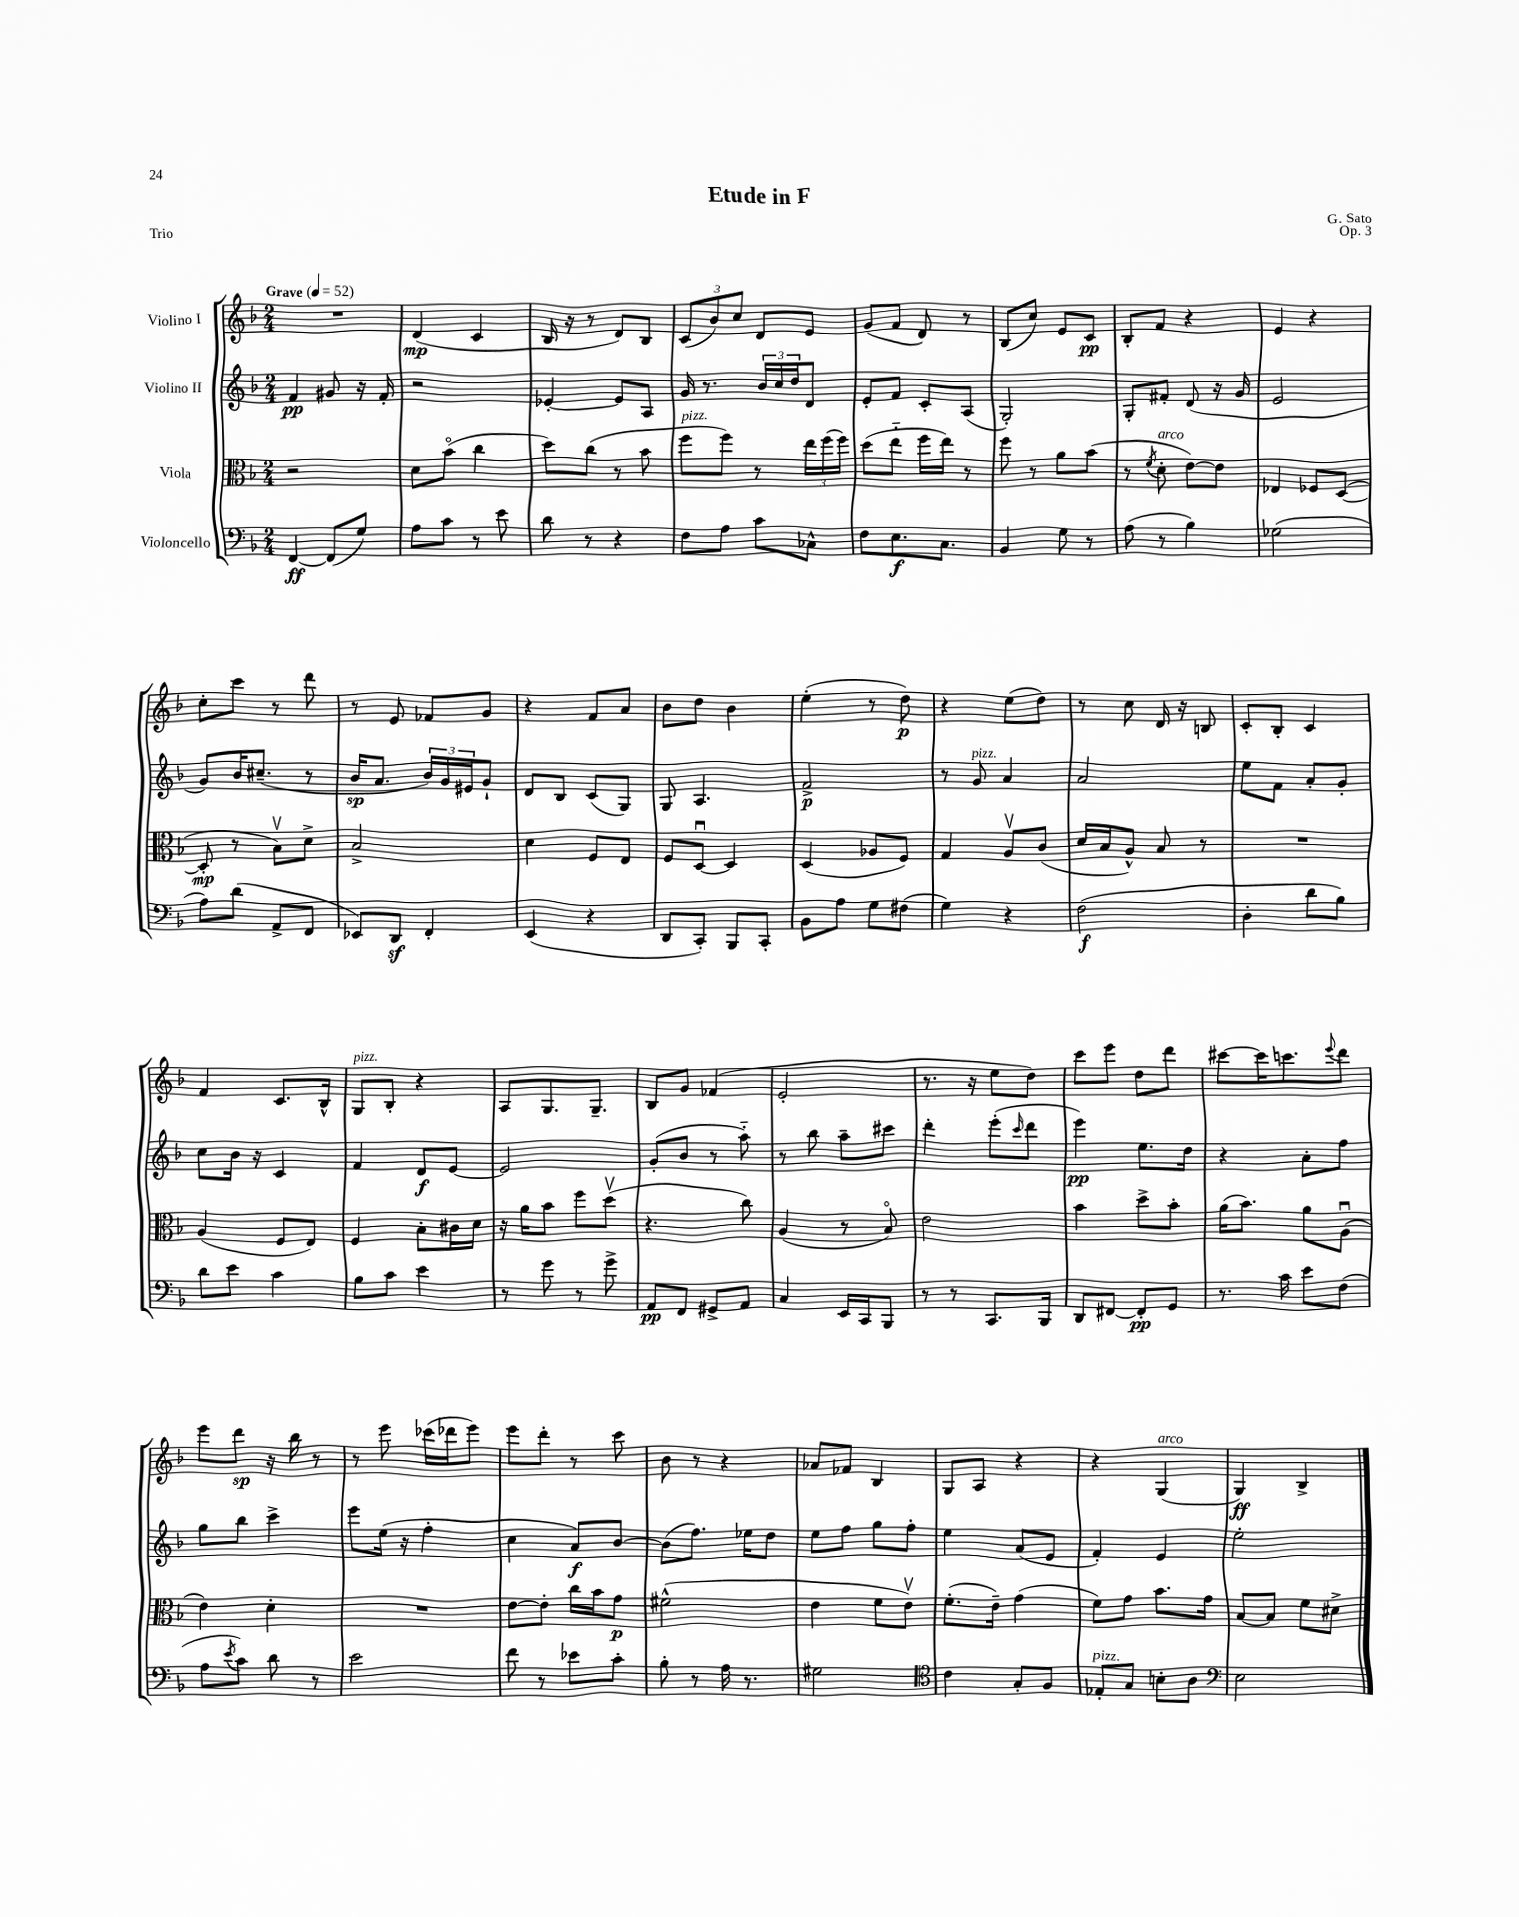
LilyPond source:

\header { title = "Etude in F" composer = "G. Sato" opus = "Op. 3" piece = "Trio" }
<<
\new StaffGroup <<
\new Staff = "s0" \with { instrumentName = "Violino I" } {
    \clef treble \key f \major \numericTimeSignature \time 2/4 \tempo "Grave" 4 = 52
    R2 |
    d'4\mp( c'4 |
    bes16 r16 r8 d'8) bes8 |
    \tuplet 3/2 { c'8( bes'8) c''8 } d'8 e'8 |
    g'8( f'8 d'8) r8 |
    bes8( c''8) e'8 c'8\pp |
    bes8-. f'8 r4 |
    e'4 r4 |
    c''8-. c'''8 r8 d'''8 |
    r8 e'8 fes'8 g'8 |
    r4 f'8 a'8 |
    bes'8 d''8 bes'4 |
    e''4-.( r8 d''8\p) |
    r4 e''8( d''8) |
    r8 c''8 d'16 r16 b8 |
    c'8-. bes8-. c'4 |
    f'4 c'8. bes16-^ |
    g8^\markup { \italic "pizz." } bes8-. r4 |
    a8 g8. g8.-- |
    bes8 g'8 fes'4( |
    e'2-. |
    r8. r16 e''8 d''8) |
    c'''8 e'''8 d''8 d'''8 |
    cis'''8~ cis'''16 c'''8. \appoggiatura { e'''8 } d'''8 |
    e'''8 d'''8\sp r16 bes''16 r8 |
    r8 e'''8 ces'''16( des'''16 e'''8) |
    e'''8 d'''8-. r8 c'''8 |
    bes'8 r8 r4 |
    aes'8 fes'8 bes4 |
    g8 a8 r4 |
    r4 g4^\markup { \italic "arco" }( |
    g4\ff) bes4-> \bar "|." |
}
\new Staff = "s1" \with { instrumentName = "Violino II" } {
    \clef treble \key f \major \numericTimeSignature \time 2/4
    f'4\pp gis'8 r16 f'16-. |
    r2 |
    ees'4~-. ees'8 a8 |
    g'16 r8. \tuplet 3/2 { bes'16 c''16 d''16 } d'8 |
    e'8-. f'8 c'8-. a8( |
    g2-.) |
    g8-. fis'8-. d'8( r16 g'16 |
    e'2 |
    g'8) bes'16 cis''8.--( r8 |
    bes'16\sp a'8. \tuplet 3/2 { bes'16) g'16 eis'16 } g'8-! |
    d'8 bes8 c'8( g8) |
    g8 a4. |
    f'2->\p |
    r8 g'8^\markup { \italic "pizz." } a'4 |
    a'2 |
    e''8 f'8 a'8-. g'8-. |
    c''8 bes'16 r16 c'4 |
    f'4 d'8\f e'8~ |
    e'2 |
    g'8-.( bes'8 r8 a''8-_) |
    r8 bes''8 a''8-- cis'''8 |
    d'''4-. e'''8-.( \grace { c'''16 } d'''8 |
    e'''4\pp) e''8. d''16 |
    r4 a'8-. f''8 |
    g''8 bes''8 c'''4-> |
    e'''8 e''16( r16 f''4-. |
    c''4 a'8\f) bes'8~ |
    bes'8( f''8.) ees''16 d''8 |
    e''8 f''8 g''8 f''8-. |
    e''4 a'8( e'8 |
    f'4-.) e'4 |
    e''2-. \bar "|." |
}
\new Staff = "s2" \with { instrumentName = "Viola" } {
    \clef alto \key f \major \numericTimeSignature \time 2/4
    r2 |
    d'8 bes'8\flageolet( c''4 |
    d''8) c''8( r8 bes'8 |
    f''8^\markup { \italic "pizz." } f''8) r8 \tuplet 3/2 { e''16 f''16( f''16) } |
    d''8( e''8-_ f''16 e''16) r8 |
    f''8 r8 a'8 bes'8( |
    r8 \acciaccatura { f'8 } d'8-.^\markup { \italic "arco" } e'8~) e'8 |
    ees4 fes8 d8~( |
    d8-.\mp r8 bes8\upbow) d'8-> |
    bes2-> |
    d'4 f8 e8 |
    f8 d8~\downbow d4 |
    d4( aes8 f8) |
    g4 a8\upbow c'8( |
    d'16 bes16 a8-^) bes8 r8 |
    R2 |
    a4( f8 e8) |
    f4 bes8-. cis'16 d'16 |
    r16 a'16 bes'8 f''8 d''8\upbow( |
    r4. c''8) |
    a4( r8 bes8\flageolet) |
    e'2 |
    bes'4 d''8-> bes'8-. |
    a'16( bes'8.) a'8 a8\downbow( |
    e'4) d'4-. |
    R2 |
    e'8~ e'8-. c''16 bes'16 g'8\p |
    fis'2-^( |
    e'4 f'8 e'8\upbow) |
    f'8.-.( e'16--) g'4( |
    f'8) g'8 bes'8. g'16 |
    bes8~ bes8 f'8 dis'8-> \bar "|." |
}
\new Staff = "s3" \with { instrumentName = "Violoncello" } {
    \clef bass \key f \major \numericTimeSignature \time 2/4
    f,4~\ff f,8( g8) |
    a8 c'8 r8 e'8 |
    d'8 r8 r4 |
    f8 a8 c'8 ces8-^ |
    f8 e8.\f c8. |
    bes,4 g8 r8 |
    a8( r8 bes4) |
    ges2( |
    a8) d'8( a,8-> f,8 |
    ees,8) d,8\sf f,4-. |
    e,4( r4 |
    d,8 c,8-.) bes,,8 c,8-. |
    bes,8 a8 g8 fis8( |
    g4) r4 |
    f2\f( |
    d4-. d'8 bes8) |
    d'8 e'8 c'4 |
    bes8 c'8 e'4 |
    r8 g'8 r8 g'8-> |
    a,8\pp f,8 gis,8-> a,8 |
    c4 e,16 c,16 bes,,8 |
    r8 r8 c,8. bes,,16 |
    d,8 fis,8~ fis,8-.\pp g,8 |
    r8. c'16 e'8 f8( |
    a8 \acciaccatura { e'8 } c'8) d'8 r8 |
    e'2 |
    f'8 r8 ees'8 c'8-. |
    bes8-. r8 a16 r8. |
    gis2 |
    \clef tenor c'4 g8-. f8 |
    ees8-.^\markup { \italic "pizz." } g8 b8-. a8 |
    \clef bass e2 \bar "|." |
}
>>
>>
\layout { \context { \Score \remove "Bar_number_engraver" } }
